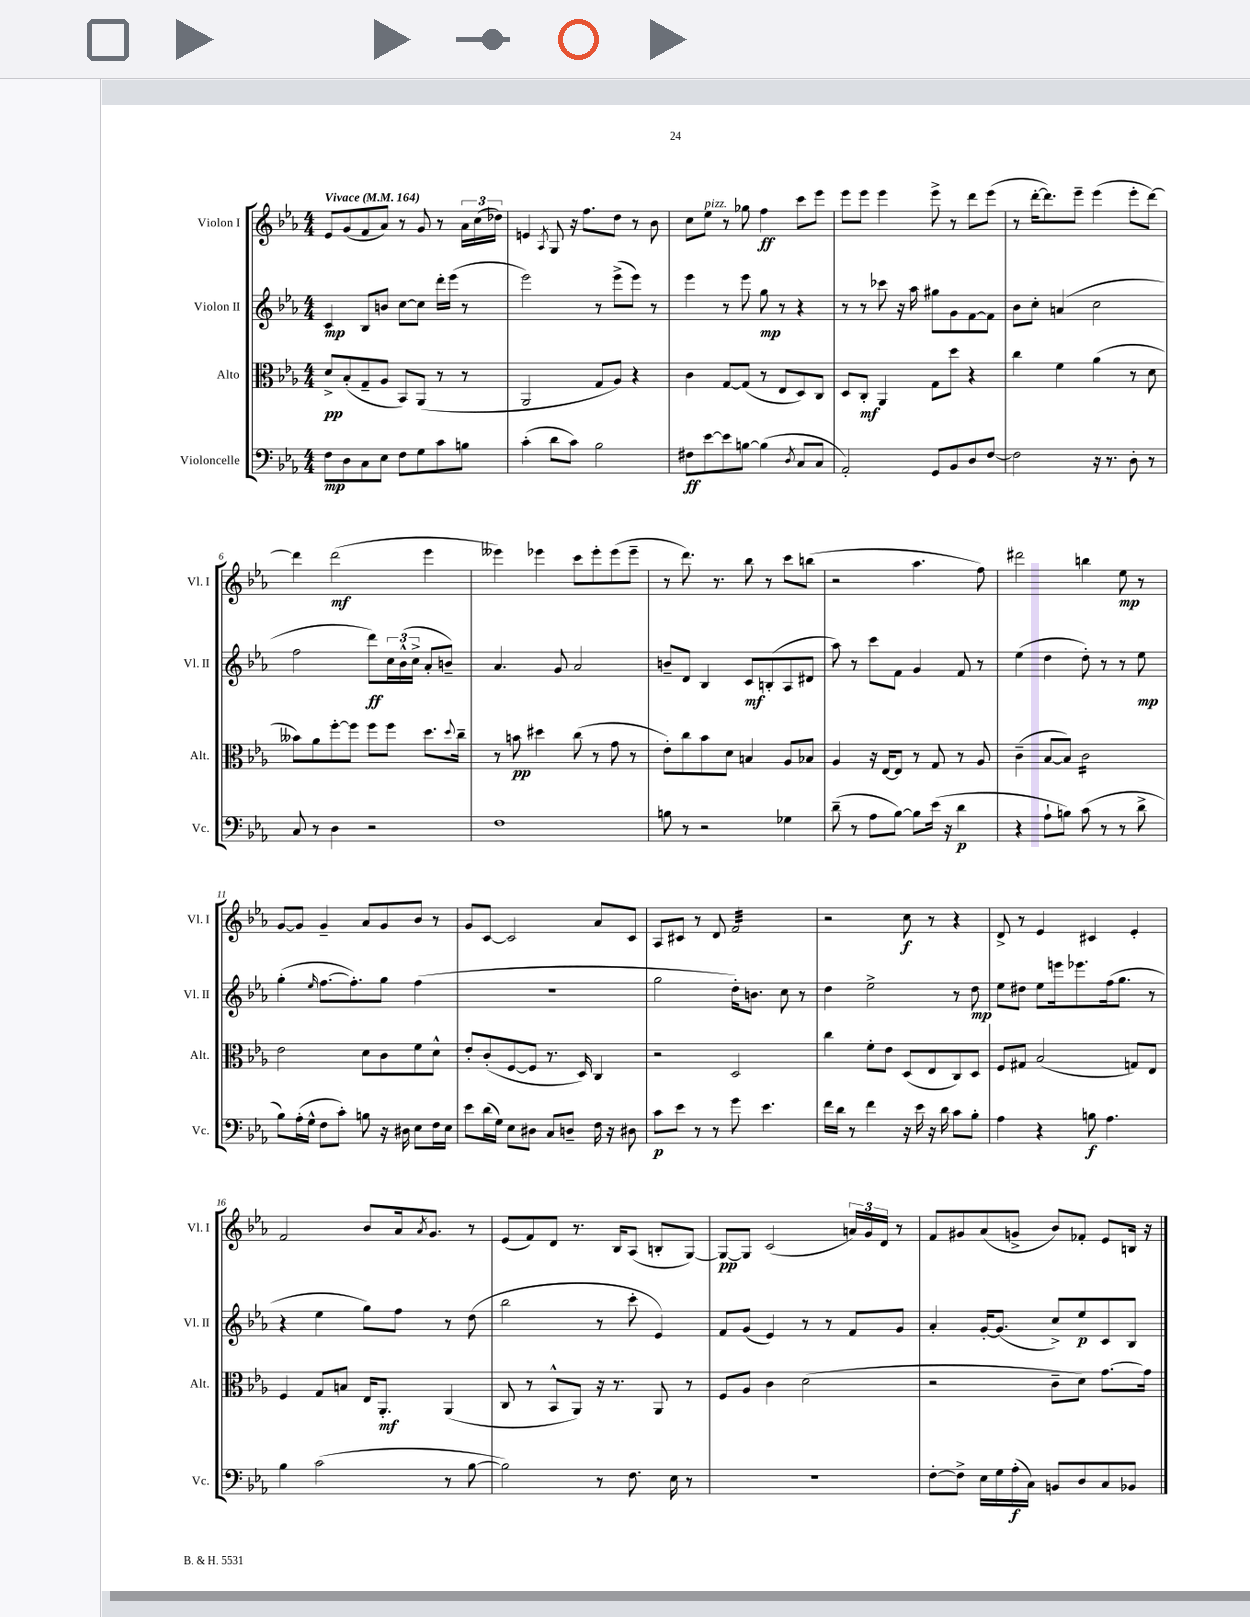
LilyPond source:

<<
\new StaffGroup <<
\new Staff = "s0" \with { instrumentName = "Violon I" shortInstrumentName = "Vl. I" } {
    \clef treble \key ees \major \numericTimeSignature \time 4/4 \tempo "Vivace" 4 = 164
    ees'8 g'8( f'8 aes'8) r8 g'8 r8 \tuplet 3/2 { aes'16 c''16( des''16) } |
    e'4 \acciaccatura { aes8 } g8 r16 f''8. d''8 r8 bes'8 |
    c''8 ees''8^\markup { \italic "pizz." } r8 ges''8 f''4\ff c'''8 ees'''8 |
    ees'''8 ees'''8 ees'''4 ees'''8-> r8 d'''8 ees'''8( |
    r8 d'''16~-. d'''8.) ees'''8-- ees'''4( ees'''8-. d'''8~) |
    d'''4 d'''2\mf( ees'''4 |
    eeses'''4) ees'''4 c'''8 ees'''8-. ees'''8( ees'''8-- |
    r8 d'''8.) r8. bes''8 r8 c'''8 b''8( |
    r2 aes''4. f''8) |
    dis'''2 b''4 ees''8\mp r8 |
    g'8~ g'8 g'4-- aes'8 g'8 bes'8 r8 |
    g'8 c'8~ c'2 aes'8 c'8 |
    aes8 cis'8 r8 d'8 f'2:32 |
    r2 c''8\f r8 r4 |
    d'8-> r8 ees'4 cis'4 ees'4-. |
    f'2 bes'8 aes'16 \acciaccatura { aes'8 } g'8. r8 |
    ees'8( f'8) d'8 r8. bes16 aes8( b8-. g8~) |
    g8~\pp g8 c'2( \tuplet 3/2 { a'16) g'16 d'16 } r8 |
    f'8 gis'8 aes'8( g'8-> bes'8) fes'8-. ees'8 b16 r16 \bar "|." |
}
\new Staff = "s1" \with { instrumentName = "Violon II" shortInstrumentName = "Vl. II" } {
    \clef treble \key ees \major \numericTimeSignature \time 4/4
    c'4\mp bes8 b'8 c''8~ c''8 d'''16-. ees'''16( r8 |
    ees'''2) r8 ees'''8->( ees'''8) r8 |
    ees'''4 r8 ees'''8 g''8\mp r8 r4 |
    r8 r8 ces'''8 r16 aes''16 gis''8 g'8 f'8~ f'8 |
    bes'8 c''8-. a'4( c''2 |
    f''2 d'''8\ff) \tuplet 3/2 { c''16 bes'16-^( c''16-> } aes'8-. b'8--) |
    aes'4. g'8 aes'2 |
    b'8-- d'8 bes4 c'8\mf b8-.( aes8 dis'8 |
    aes''8) r8 c'''8 f'8 g'4 f'8 r8 |
    ees''4( d''4 d''8-.) r8 r8 ees''8\mp |
    g''4-.( \grace { ees''16 } f''8.~ f''8.-.) g''8 f''4( |
    r1 |
    g''2 d''16-.) b'8. c''8 r8 |
    d''4 ees''2-> r8 d''8\mp |
    ees''8 dis''8 ees''8 e'''16 ees'''8. f''16( g''8. r8 |
    r4 ees''4 g''8) f''8 r8 d''8( |
    bes''2 r8 c'''8-. ees'4) |
    f'8 g'8( ees'4) r8 r8 f'8 g'8 |
    aes'4-. g'16~-. g'8.( c''8->) ees''8\p c'8 bes8 \bar "|." |
}
\new Staff = "s2" \with { instrumentName = "Alto" shortInstrumentName = "Alt." } {
    \clef alto \key ees \major \numericTimeSignature \time 4/4
    d'8->\pp bes8-.( g8-- aes8 bes,8) aes,8( r8 r8 |
    aes,2 g8 aes8) r4 |
    c'4 g8~ g8( r8 ees8 d8) c8 |
    d8 c8-.\mf aes,4 g8 d''8 r4 |
    c''4 f'4 aes'4( r8 d'8 |
    beses'8) aes'8 f''8~-. f''8 f''8 f''8 d''8. \appoggiatura { d''8 } c''16-- |
    r8 b'8\pp dis''4 c''8( r8 g'8 r8 |
    ees'8-.) c''8 bes'8 d'8 b4 aes8 bes8 |
    aes4 r16 ees16~ ees8 r8 g8 r8 aes8 |
    c'4--( bes8~ bes8) c'2:16 |
    ees'2 d'8 c'8 f'8 d'8-^ |
    ees'8-. c'8-.( f8~ f8 r8. d16) c4 |
    r2 d2 |
    c''4 f'8-. ees'8 d8( ees8 c8) d8 |
    f8 gis8 bes2( g8) ees8 |
    f4 g8 b8 ees16 aes,8.-.\mf aes,4( |
    c8 r8 bes,8-^ aes,8) r16 r8. aes,8 r8 |
    f8 aes8 c'4 d'2( |
    r2 c'8-- d'8) g'8.~ g'16 \bar "|." |
}
\new Staff = "s3" \with { instrumentName = "Violoncelle" shortInstrumentName = "Vc." } {
    \clef bass \key ees \major \numericTimeSignature \time 4/4
    f8\mp d8 c8 ees8 f8 g8 c'8 b8 |
    c'4-.( d'8 c'8) bes2 |
    fis8\ff ees'8~ ees'8 b8~ b4( \acciaccatura { d8 } c8 c8 |
    aes,2-.) g,8 bes,8 d8 f8~ |
    f2 r16 r8. d8-. r8 |
    c8 r8 d4 r2 |
    f1 |
    b8 r8 r2 ges4 |
    d'8--( r8 aes8 bes8~) bes8 ees'16( r16 d'4\p |
    r4 aes8-! b8) c'8( r8 r8 d'8-> |
    bes8) aes16-.( g16-^ f8 c'8-.) b8 r16 dis16 ees8 f16 ees16 |
    ees'8 d'16( g16) ees8 dis8 c8 d8-- f16 r16 dis8 |
    c'8\p ees'8 r8 r8 g'8 ees'4. |
    f'16 d'16 r8 f'4 r16 ees'16 r16 d'16 c'8 bes8-. |
    aes4 r4 b8\f aes4. |
    bes4 c'2( r8 bes8~ |
    bes2) r8 f8. ees16 r8 |
    R1 |
    f8~-. f8-> ees16 g16 aes16-.\f( c16) b,8 d8 c8 bes,8 \bar "|." |
}
>>
>>
